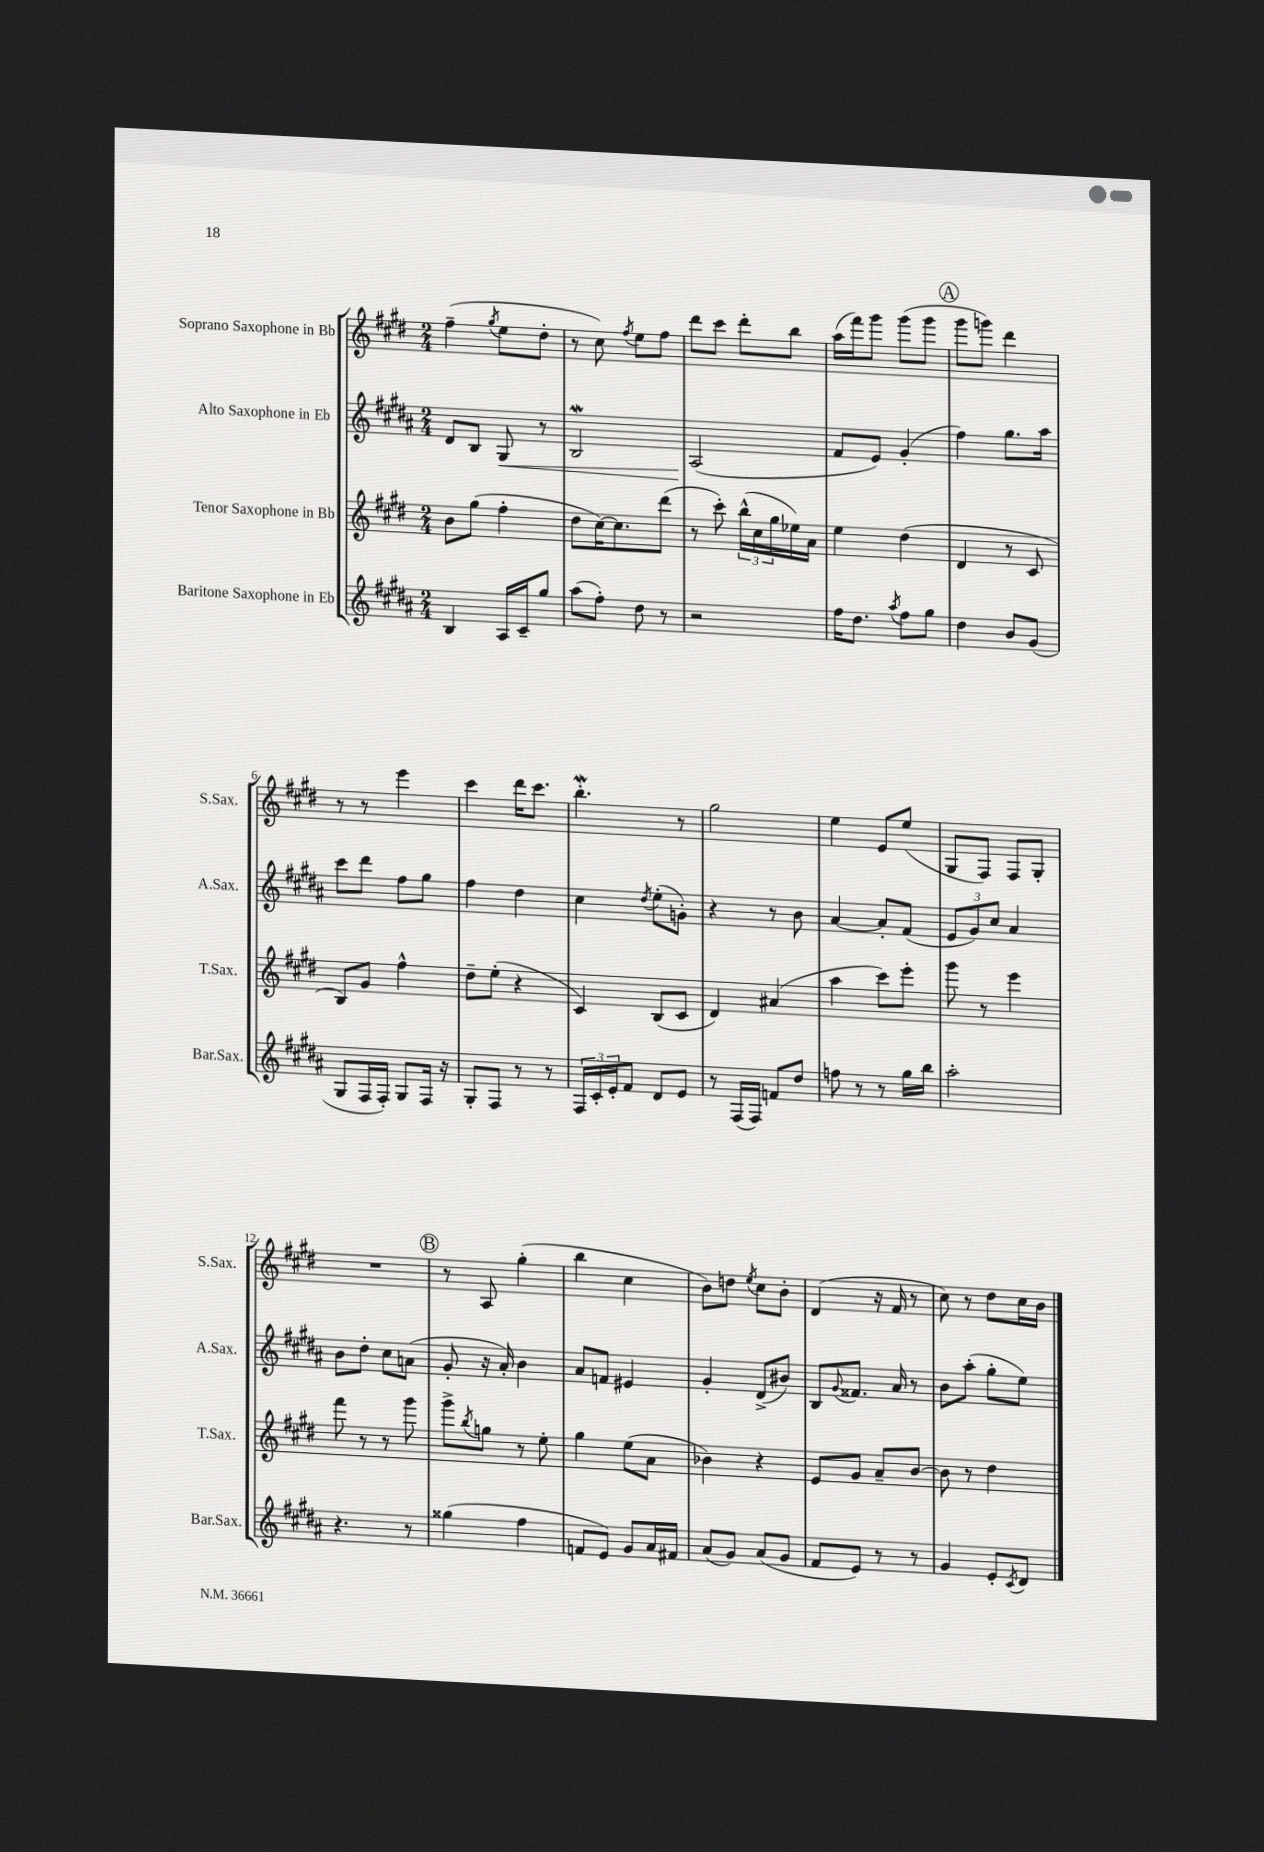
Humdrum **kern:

**kern	**kern	**kern	**kern
*staff4	*staff3	*staff2	*staff1
*clefG2	*clefG2	*clefG2	*clefG2
*k[f#c#g#d#a#]	*k[f#c#g#d#]	*k[f#c#g#d#a#]	*k[f#c#g#d#]
*M2/4	*M2/4	*M2/4	*M2/4
4B	8b	8d#	(4ff#~
.	(8gg#	8B	.
.	.	.	8qgg#
16A#	4ff#'	8G#	8ee
16c#~	.	.	.
8gg#	.	8r	8dd#'
=	=	=	=
(8aa#	8dd#	2B	8r
8ff#')	[16cc#)	.	8cc#)
.	8.cc#]	.	.
.	.	.	8qff#
8dd#	.	.	8ee
8r	(8ddd#	.	8ff#
=	=	=	=
2r	8r	(2A#	8ddd#
.	8ccc#')	.	8ccc#
.	(24bb^^	.	8ddd#'
.	24cc#	.	.
.	24gg#	.	.
.	16ee-)	.	8bb
.	16a	.	.
=	=	=	=
16ff#	4ee	8f#	(16aa
8.dd#	.	.	16fff#)
.	.	8e)	8ggg#
8qaa#	.	.	.
8ff#	(4dd#	(4g#'	(8ggg#
8gg#	.	.	8ggg#
=	=	=	=
4dd#	4d#	4ff#)	8ggg#
.	.	.	8ggg)
8b	8r	8.gg#	4ddd#
(8g#	8c#	.	.
.	.	16aa#	.
=	=	=	=
8G#	8B)	8ccc#	8r
16F#	8g#	8ddd#	8r
16F#')	.	.	.
8G#	4ff#^^	8ff#	4eee
16F#	.	8gg#	.
16r	.	.	.
=	=	=	=
8G#'	8dd#~	4ff#	4ccc#
8F#	(8ee'	.	.
8r	4r	4dd#	16ddd#
.	.	.	8.ccc#
8r	.	.	.
=	=	=	=
24F#	4c#)	4cc#	4.bb'
24c#'	.	.	.
24e'	.	.	.
8f#	.	.	.
.	.	8qdd#	.
8d#	(8B	(8ee'	.
8e	8c#	8g')	8r
=	=	=	=
8r	4d#)	4r	2gg#
(16F#	.	.	.
16F#)	.	.	.
8f	(4a#	8r	.
8dd#	.	8b	.
=	=	=	=
8ff	4aa	[4a#	4ee
8r	.	.	.
8r	8ccc#)	8a#']	8e
16gg#	8eee'	(8f#	(8ee
16bb	.	.	.
=	=	=	=
2aa#'	8ggg#	12e	8G#
.	.	12g#)	.
.	8r	.	8F#)
.	.	12cc#	.
.	4eee	4a#	8F#
.	.	.	8G#'
=	=	=	=
4.r	8fff#	8b	2r
.	8r	8dd#'	.
.	8r	8cc#	.
8r	8ggg#	(8a	.
=	=	=	=
(4gg##	8ggg#^	8g#'	8r
.	8qbb	.	.
.	8gg	16r	8A
.	.	16a#')	.
4ff#	8r	4b	(4gg#'
.	8ee'	.	.
=	=	=	=
8f	4gg#	8a#	4bb
8e)	.	8f	.
8g#	(8ee	4e#	4cc#
16a#	8a	.	.
16f#	.	.	.
=	=	=	=
(8a#	4b-)	4g#'	8b)
8g#)	.	.	8dd
.	.	.	8qee
(8a#	4r	(8d#^	8cc#
8g#	.	8b#)	8b'
=	=	=	=
8f#	8e	8B	(4d#
.	.	8qqg#	.
8e)	8g#	8.f##	.
8r	8a~	.	16r
.	.	16a#	16f#
8r	[8b	8r	8r
=	=	=	=
4g#	8b]	8b	8cc#)
.	8r	(8aa#'	8r
8e'	4dd#	8gg#'	8dd#
8qc#	.	.	.
8d#	.	8ee)	16cc#
.	.	.	16b
==	==	==	==
*-	*-	*-	*-
